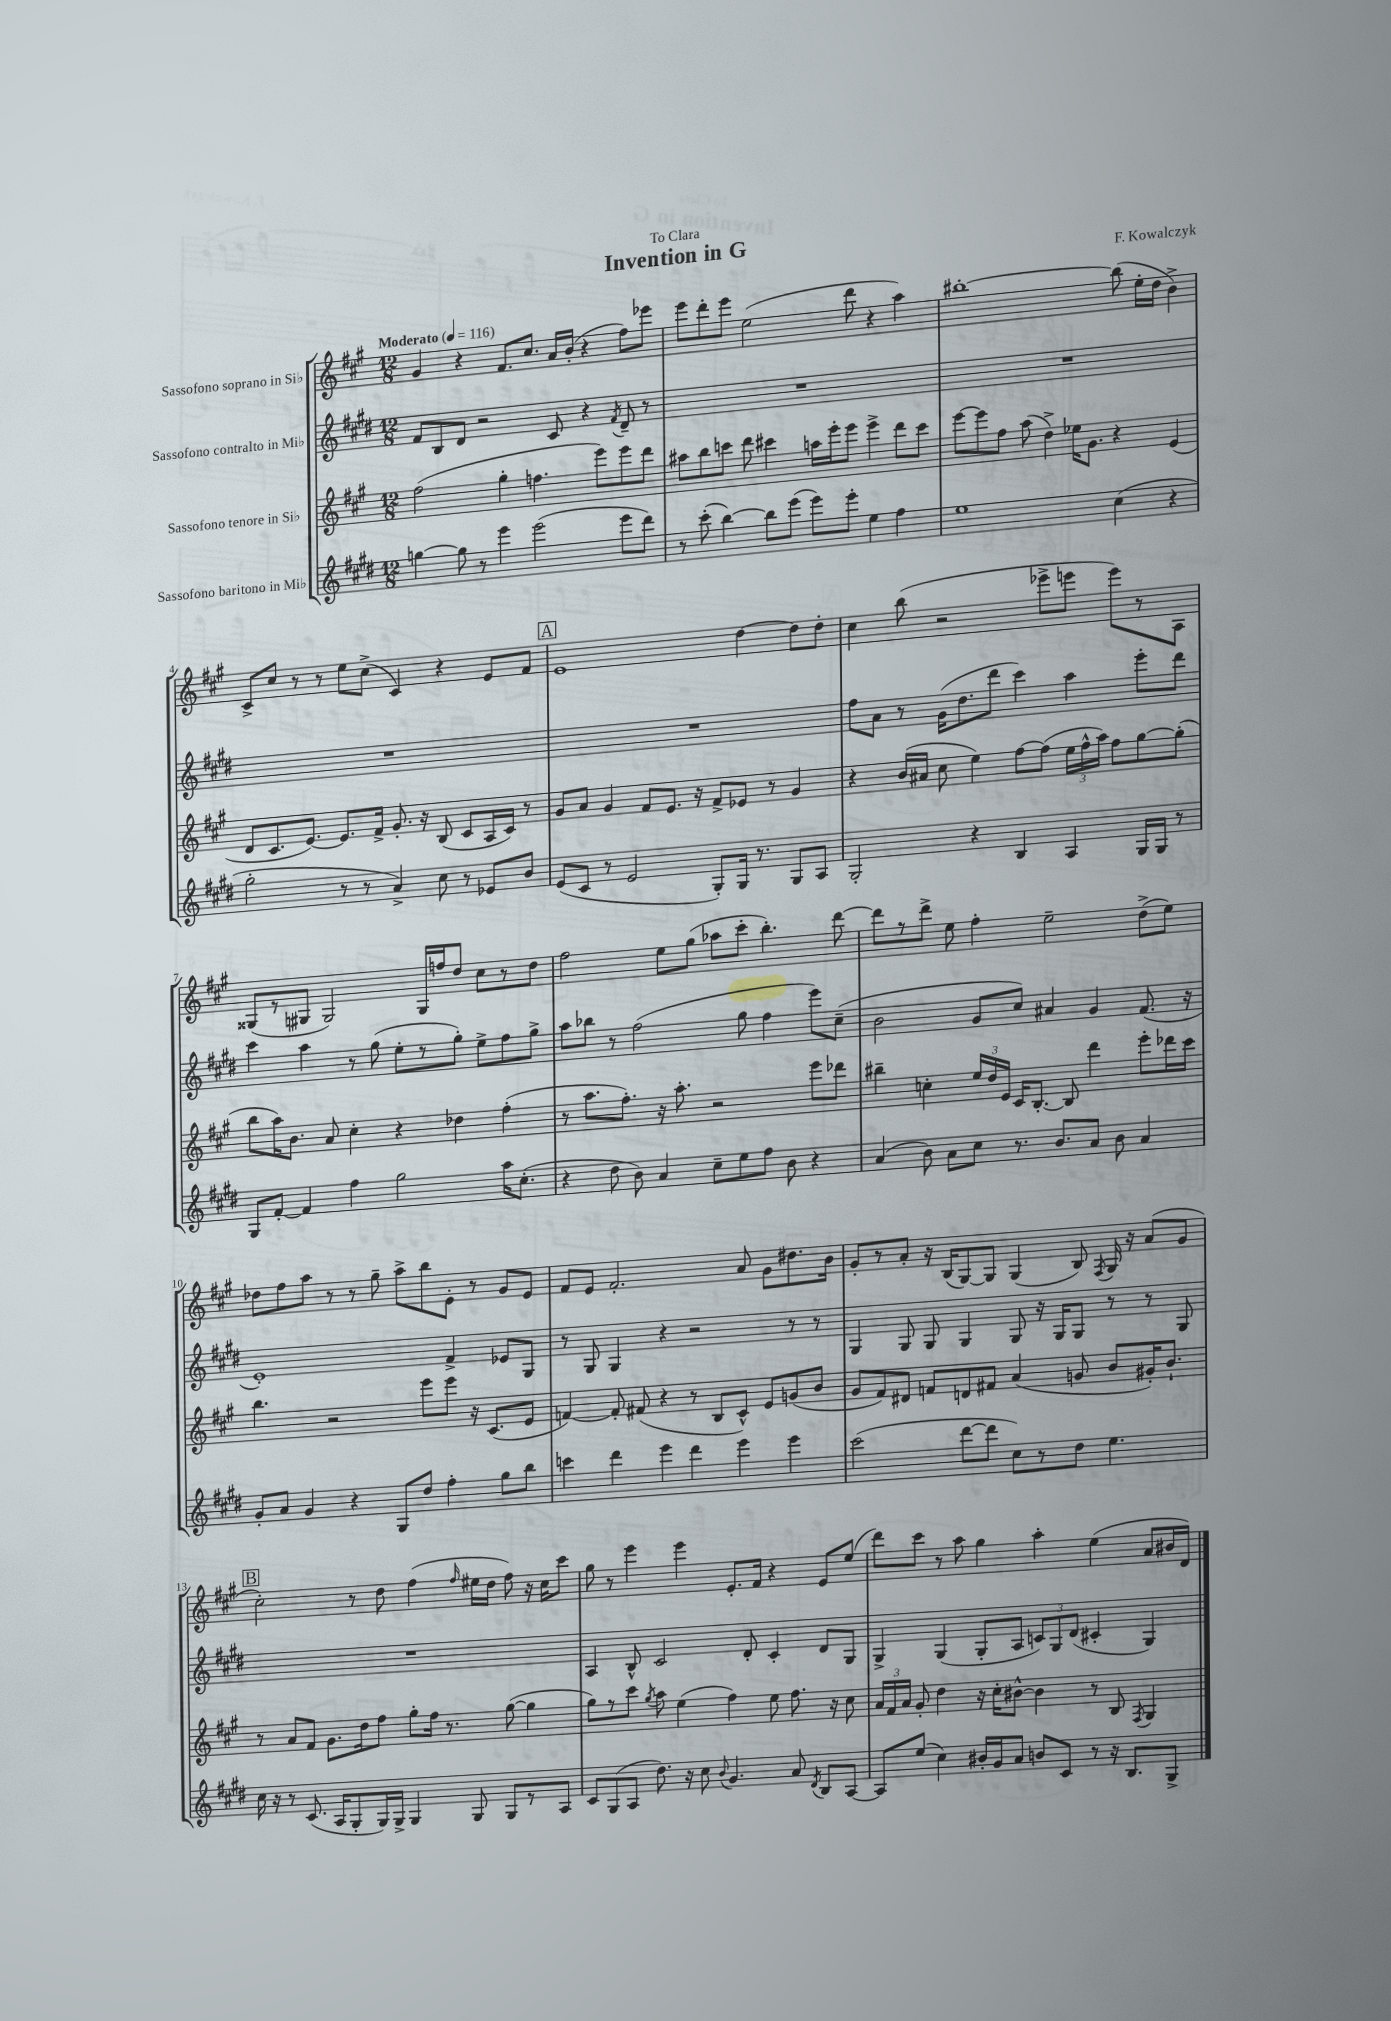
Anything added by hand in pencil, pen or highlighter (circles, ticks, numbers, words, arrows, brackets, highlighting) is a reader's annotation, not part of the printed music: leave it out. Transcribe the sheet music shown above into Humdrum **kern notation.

**kern	**kern	**kern	**kern
*staff4	*staff3	*staff2	*staff1
*clefG2	*clefG2	*clefG2	*clefG2
*k[f#c#g#d#]	*k[f#c#g#]	*k[f#c#g#d#]	*k[f#c#g#]
*M12/8	*M12/8	*M12/8	*M12/8
*MM116	*MM116	*MM116	*MM116
[4gg	(2ff#	8f#	4g#
.	.	8B	.
8gg]	.	8d#	4r
8r	.	2r	.
4eee	4gg#'	.	8.f#
.	.	.	8.cc#
(2eee	4.ff	.	.
.	.	8c#	16a
.	.	.	(16b'
.	.	4r	4r
.	8eee)	.	.
.	.	8qf#	.
8eee	8eee	8d#~	8ff#)
8ddd#)	8ddd	8r	8eee-
=	=	=	=
8r	8aa#	1.r	8eee
(8ccc#'	8bb	.	8ddd'
[4bb)	8ccc	.	8eee
.	8ddd	.	(2ee
8bb]	4ccc#	.	.
(8eee	.	.	.
8eee)	16aa	.	.
.	16eee'	.	.
8eee'	8eee	.	8ddd
4ee	4eee^	.	4r
4ff#	8ddd	.	4aa)
.	8ccc#	.	.
=	=	=	=
1ee	[8eee	1.r	[1bb#'
.	8eee]	.	.
.	8ff#	.	.
.	(8aa	.	.
.	4dd^)	.	.
.	16ee-	.	.
.	8.g#	.	.
(4cc#	4r	.	(8bb#]
.	.	.	16ee'
.	.	.	16dd
4r	(4e	.	4b^)
=	=	=	=
2gg#'	8d	1.r	8c#^
.	8.c#	.	8cc#
.	.	.	8r
.	[8.e)	.	.
.	.	.	8r
8r	8.e]	.	8ee
8r	.	.	(8cc#^
.	16f#^	.	.
4a^)	8.g#'	.	4c#)
.	16r	.	.
8cc#	(8B	.	4r
8r	8c#	.	.
8e-	16A	.	8e
.	16c#)	.	.
8b	8r	.	8f#
=	=	=	=
(8e	8g#	1.r	1e
8c#	8a	.	.
8r	4g#	.	.
2e	.	.	.
.	8f#	.	.
.	8.e	.	.
.	16r	.	.
8G#')	8f#^	.	.
16G#	8e-	.	[4dd
8.r	.	.	.
.	8r	.	.
8G#	4g#	.	8dd]
8A	.	.	8dd'
=	=	=	=
2G#'	4r	8ff#	4cc#
.	.	8a	.
.	(16b	8r	(8bb
.	16a#	.	.
.	8cc#	(16g#	2r
.	.	8.dd#	.
4r	4ee)	.	.
.	.	8ddd#	.
4B	[8ff#	4ccc#)	.
.	(8ff#]	.	8eee-^
4A	24ee	4aa	8eee
.	24ff#^^	.	.
.	24aa)	.	.
.	8ff#	.	8eee)
16G#	[8gg#	8eee'	8r
16G#	.	.	.
8r	(8gg#']	8ddd#	8A
=	=	=	=
8G#	8bb	4ccc#	(8G##
[8f#'	16aa)	.	8r
.	8.b	.	.
4f#]	.	4aa	8G#
.	8a	.	2G#)
4ff#	4cc#'	8r	.
.	.	(8gg#	.
2gg#	4r	8ee'	.
.	.	8r	16G#
.	.	.	16ff
.	4dd-	8gg#')	8dd
.	.	8ee^	8cc#
16aa	(4ff#'	8ff#	8r
(8.cc#'	.	.	.
.	.	8gg#^	8dd
=	=	=	=
4r	8r	8aa	2ff#
.	8.aa	8bb-	.
8dd#	.	8r	.
.	8.ff#')	.	.
8b)	.	(2ff#	.
4a	16r	.	8ee
.	8.aa'	.	.
.	.	.	(8gg#
8cc#~	2r	.	8aa-
8ee	.	8gg#	8ccc#'
8ff#	.	4ff#	4.bb')
8b	.	.	.
4r	8eee	8eee)	.
.	8ddd-	(8cc#~	[8ddd
=	=	=	=
(4a	4bb#~	2b	8ddd]
.	.	.	8r
8b)	4cc'	.	8ddd^
8a	.	.	8ee
8cc#	24ee	8g#	4ff#'
.	24dd	.	.
.	24e	.	.
8.r	16c#	8cc#)	.
.	[8.B'	.	.
.	.	4a#	2ee~
8.b	.	.	.
.	8B]	.	.
8a	4ddd	4g#	.
8b	.	.	.
4a	8eee'	(8.f#	(8dd^
.	16ddd-	.	8ee)
.	16ccc#	16r	.
=	=	=	=
8g#'	4.bb	1e')	8dd-
8a	.	.	8ff#
4g#	.	.	8aa
.	2r	.	8r
4r	.	.	8r
.	.	.	8gg#~
8G#	.	.	8aa^
8dd#	8eee	.	8bb
4ff#'	8eee	4f#^	8e'
.	16r	.	8r
.	(8.c#	.	.
8gg#	.	8e-	8g#
8bb	8e	8G#	8e
=	=	=	=
4ccc	[4f)	8r	8f#
.	.	8G#	8e
4ddd#	8f']	4G#	2.f#'
.	(8f#	.	.
4eee	4r	4r	.
4ddd#	8r	2r	.
.	8B	.	.
4eee	8c#^^)	.	8a
.	8e	.	8g#
4eee	(8g	8r	8.dd#
.	8b	8r	.
.	.	.	16b
=	=	=	=
(2ccc#	8g#	4G#	8g#'
.	8f#)	.	8r
.	8d#	8G#	8a'
.	8f	8G#	16r
.	.	.	(16B
[8ddd#	8d	4G#	[8G#)
8ddd#]	8f#	.	8G#]
8cc#)	(4a	8G#	(4G#
8r	.	16r	.
.	.	16G#	.
8dd#	8g	8G#	8B)
.	.	.	8qF#
4.ee	8b	8r	16G#
.	.	.	16r
.	16g#')	8r	(8a
.	8.b`	.	.
.	.	8G#	8g#
=	=	=	=
16cc#	8r	1.r	2cc#')
16r	.	.	.
8r	8a	.	.
(8.c#	8f#	.	.
.	8.g#	.	.
16A	.	.	.
8G#'	.	.	8r
.	16dd	.	.
16G#)	8ff#	.	8dd
16G#^	.	.	.
4G#	8gg#'	.	(4ff#
.	16ff#	.	.
.	8.r	.	.
.	.	.	16qqff#
8G#	.	.	16ee#
.	.	.	16dd
8G#	([8gg#	.	8ff#)
8r	4gg#]	.	16r
.	.	.	16cc#
8A	.	.	8ccc#
=	=	=	=
8c#	8gg#)	4A	8gg#
(8G#	8r	.	8r
8A	8ccc#	8B^^	4eee
.	8qgg#	.	.
8.dd#)	8aa	2c#	.
.	(4ee	.	4eee
16r	.	.	.
8cc#	.	.	.
8qqb	.	.	.
4.g#	4ff#)	.	8.e'
.	.	8d#'	.
.	.	.	16f#
.	8ee	4c#'	4r
8a	8.ff#	.	.
8qd#	.	.	.
8B	.	8d#	8e
.	16r	.	.
[8A	8cc#	8G#	(8ee
=	=	=	=
8A]	24a	4G#^	8ddd)
.	24f#	.	.
.	24a	.	.
(8ee	8g#'	.	8ccc#
4cc#)	4dd	(4G#	8r
.	.	.	8aa
16b#'	16r	8G#'	4gg#
16g#	16cc#'	.	.
8a	[8b#^^	8A	.
8b	4b#]	12c)	4aa'
.	.	12G#	.
8c#	.	.	.
.	.	(12d#	.
8r	8r	4c#'	(4ee
16r	8B	.	.
8.B	.	.	.
.	8qF#	.	.
.	4G#	4G#)	8a
8G#^	.	.	16b#
.	.	.	16d)
==	==	==	==
*-	*-	*-	*-
